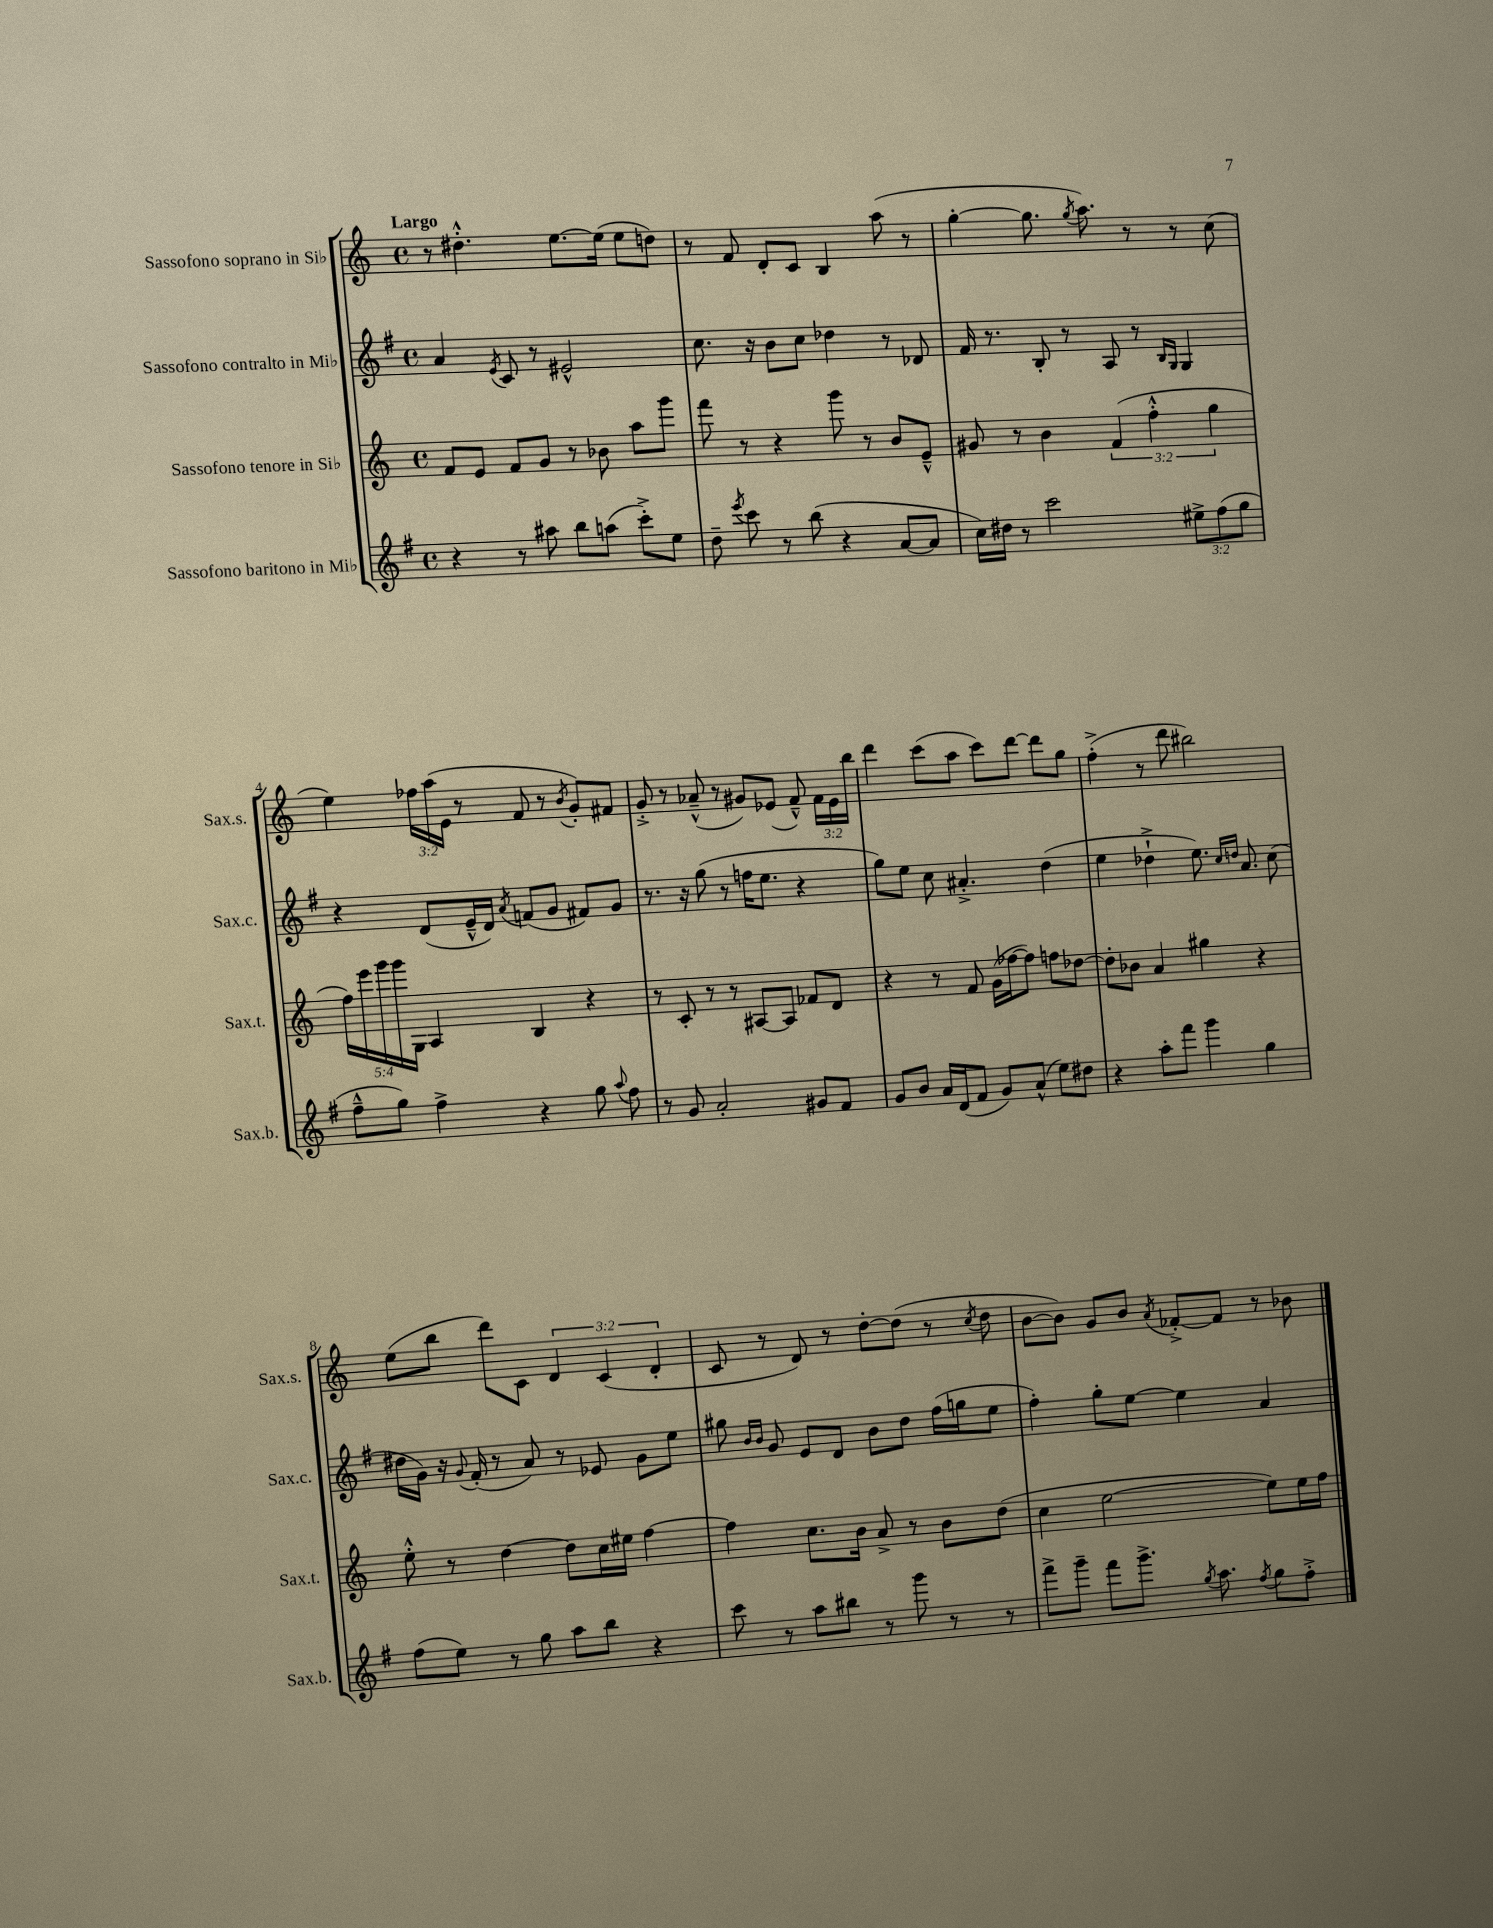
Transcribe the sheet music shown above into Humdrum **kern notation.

**kern	**kern	**kern	**kern
*staff4	*staff3	*staff2	*staff1
*clefG2	*clefG2	*clefG2	*clefG2
*k[f#]	*k[]	*k[f#]	*k[]
*M4/4	*M4/4	*M4/4	*M4/4
*met(c)	*met(c)	*met(c)	*met(c)
4r	8f	4a	8r
.	8e	.	4.dd#'^^
.	.	8qe	.
8r	8f	8c	.
8aa#	8g	8r	.
8bb	8r	2e#^^	[8.ee
(8aa	8b-	.	.
.	.	.	(16ee]
8ccc'^)	8aa	.	8ee
8ee	8ggg	.	8dd)
=	=	=	=
8dd~	8fff	8.cc	8r
8qeee	.	.	.
8ccc	8r	.	8f
.	.	16r	.
8r	4r	8b	8d'
(8bb	.	8cc	8c
4r	8ggg	4dd-	4B
.	8r	.	.
[8a	8b	8r	(8aa
8a]	8e~^^	8d-	8r
=	=	=	=
16cc)	8g#	16f#	[4gg'
16dd#	.	8.r	.
8r	8r	.	.
2ccc	4b	8B'	8.gg]
.	.	8r	.
.	.	.	8qgg
.	.	.	8.aa)
.	(6f	8A	.
.	.	8r	8r
.	6ff'^^	.	.
.	.	16qqB	.
.	.	16qqG	.
12ee#^	.	4G	8r
(12ff#	6gg	.	.
.	.	.	(8cc
12gg	.	.	.
=	=	=	=
8ff#~^^	20ff)	4r	4ee)
.	20eee	.	.
.	20ggg	.	.
8gg)	.	.	.
.	20ggg	.	.
.	20G	.	.
4ff#^	4A	(8d	24ff-
.	.	.	(24aa
.	.	.	24e
.	.	16e~^^	8r
.	.	16d)	.
.	.	8qa	.
4r	4B	(8f	8f
.	.	8g	8r
.	.	.	8qb
8gg	4r	8f#)	8g')
8qqaa	.	.	.
8ff#	.	8g	8f#
=	=	=	=
8r	8r	8.r	8g'^
8g	8c'	.	8r
.	.	16r	.
2a'	8r	(8gg	(8a-~^^
.	8r	8r	8r
.	[8A#	16ff	8g#)
.	.	8.ee	.
.	8A#]	.	(8e-
8g#	8f-	4r	8f~^^)
8f#	8d	.	24f
.	.	.	24e-
.	.	.	24bb
=	=	=	=
8g	4r	8gg)	4ddd
8b	.	8ee	.
16a	8r	8cc	(8ccc
(16d	.	.	.
8f#	8f	4.a#'^	8aa
8g)	(16g	.	8ccc)
.	[16ff-	.	.
(8a^^	8ff-])	.	[8ddd
8ee)	8ff	(4dd	8ddd]
8dd#	[8dd-	.	8gg
=	=	=	=
4r	8dd-']	4ee	(4ff'^
.	8b-	.	.
8aa'	4a	4dd-`^	8r
8fff#	.	.	8ddd
4ggg	4gg#	8.ee)	2bb#)
.	.	16qqcc	.
.	.	16qqdd	.
.	.	8.a	.
4gg	4r	.	.
.	.	(8cc	.
=	=	=	=
(8ff#	8ee'^^	16dd#	(8ee
.	.	16g)	.
8ee)	8r	16r	8bb
.	.	8qqg	.
.	.	(16f#'	.
8r	[4dd	8r	8ddd)
8gg	.	8a)	8c
8aa	8dd]	8r	6d
8bb	16cc	8e-	.
.	.	.	(6c
.	16ee#	.	.
4r	[4ff	8g	.
.	.	.	6d'
.	.	8ee	.
=	=	=	=
8ccc	4ff]	8gg#	8c
.	.	16qqb	.
.	.	16qqb	.
8r	.	8g	8r
8aa	8.cc	8e	8d)
8bb#	.	8d	8r
.	16b	.	.
8r	8a^	8b	[8dd'
8ggg	8r	8dd	(8dd]
8r	8b	(16ff#	8r
.	.	16gg	.
.	.	.	8qcc
8r	(8dd	8ee	8dd
=	=	=	=
8fff#^	4cc	4ff#')	[8b
8ggg~	.	.	8b])
8fff#	[2ee	8gg'	8g
8.ggg^	.	[8ee	8b
.	.	.	8qa
.	.	4ee]	[8f-'^
8qgg	.	.	.
8.aa	.	.	.
.	.	.	8f-]
8qff#	.	.	.
8gg	8ee])	4a	8r
8ff#'^	16ee	.	8b-
.	16ff	.	.
==	==	==	==
*-	*-	*-	*-
